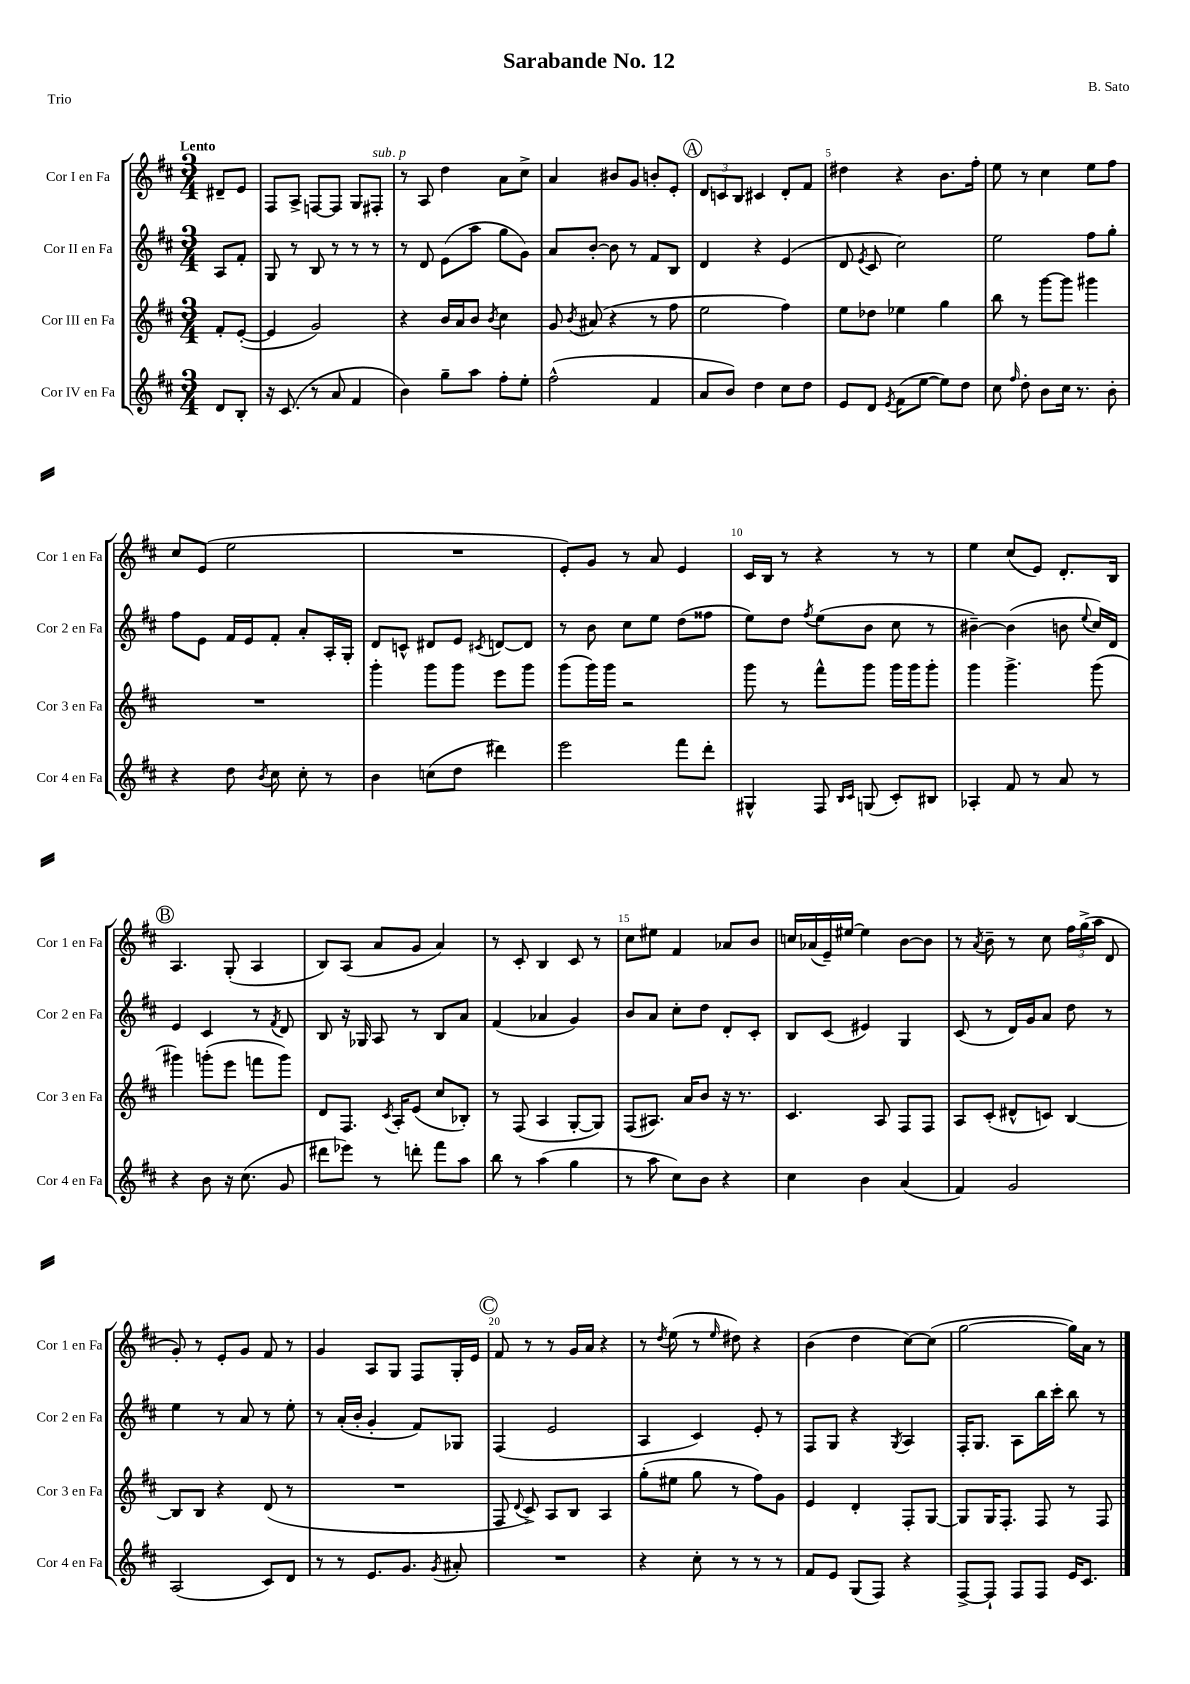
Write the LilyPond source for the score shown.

\header { title = "Sarabande No. 12" composer = "B. Sato" piece = "Trio" }
<<
\new StaffGroup <<
\new Staff = "s0" \with { instrumentName = "Cor I en Fa" shortInstrumentName = "Cor 1 en Fa" } {
    \clef treble \key d \major \numericTimeSignature \time 3/4 \partial 4 \tempo "Lento"
    \autoBeamOff dis'8[-- e'8] |
    fis8[ a8]-> f8[~ f8] g8[ fis8]-.^\markup { \italic "sub. p" } |
    r8 a8 d''4 a'8[ cis''8]-> |
    a'4 bis'8[ g'8] b'8[-. e'8]-. |
    \mark \markup { \circle "A" } \tuplet 3/2 { d'8[ c'8 b8] } cis'4 d'8[-. fis'8] |
    dis''4 r4 b'8.[ fis''16]-. |
    e''8 r8 cis''4 e''8[ fis''8] |
    cis''8[ e'8]( e''2 |
    R2. |
    e'8[-.) g'8] r8 a'8 e'4 |
    cis'16[ b16] r8 r4 r8 r8 |
    e''4 cis''8[( e'8]) d'8.[-. b16] |
    \mark \markup { \circle "B" } a4. g8-.( a4 |
    b8[) a8]( a'8[ g'8] a'4) |
    r8 cis'8-. b4 cis'8 r8 |
    cis''8[ eis''8] fis'4 aes'8[ b'8] |
    c''16[ aes'16( e'16--) eis''16]~ eis''4 b'8[~ b'8] |
    r8 \acciaccatura { a'8 } b'8-- r8 cis''8 \tuplet 3/2 { fis''16[ g''16->( a''16] } d'8 |
    g'8-.) r8 e'8[-. g'8] fis'8 r8 |
    g'4 a8[ g8] fis8[ g16-. e'16] |
    \mark \markup { \circle "C" } fis'8 r8 r8 g'16[ a'16] r4 |
    r8 \acciaccatura { d''8 } e''8( r8 \grace { e''16 } dis''8) r4 |
    b'4( d''4 cis''8[~) cis''8]( |
    g''2~ g''16[) a'16] r8 \bar "|." |
}
\new Staff = "s1" \with { instrumentName = "Cor II en Fa" shortInstrumentName = "Cor 2 en Fa" } {
    \clef treble \key d \major \numericTimeSignature \time 3/4 \partial 4
    \autoBeamOff a8[ fis'8]-. |
    g8 r8 b8 r8 r8 r8 |
    r8 d'8 e'8[( a''8] g''8[ g'8]) |
    a'8[ b'8]~-. b'8 r8 fis'8[ b8] |
    \mark \markup { \circle "A" } d'4 r4 e'4( |
    d'8 \acciaccatura { e'8 } cis'8 cis''2) |
    e''2 fis''8[ g''8]-. |
    fis''8[ e'8] fis'16[ e'16 fis'8]-. a'8[-. a16-. g16]-. |
    d'8[ c'8]-^ dis'8[ e'8] \acciaccatura { cis'8 } d'8[~ d'8] |
    r8 b'8 cis''8[ e''8] d''8[( fisis''8] |
    e''8[) d''8] \acciaccatura { fis''8 } e''8[( b'8] cis''8 r8 |
    bis'4~--) bis'4( b'8 \appoggiatura { e''8 } cis''16[) d'16] |
    \mark \markup { \circle "B" } e'4 cis'4 r8 \acciaccatura { fis'8 } d'8 |
    b8 r16 ges16 a8 r8 b8[ a'8] |
    fis'4( aes'4 g'4) |
    b'8[ a'8] cis''8[-. d''8] d'8[-. cis'8]-. |
    b8[ cis'8]( eis'4) g4 |
    cis'8( r8 d'16[) g'16 a'8] d''8 r8 |
    e''4 r8 a'8 r8 e''8-. |
    r8 a'16[-.( b'16]-. g'4-. fis'8[) ges8] |
    \mark \markup { \circle "C" } fis4( e'2 |
    a4 cis'4) e'8-. r8 |
    fis8[ g8] r4 \acciaccatura { g8 } a4 |
    fis16[-. g8.] a8[ b''16 cis'''16]-. b''8 r8 \bar "|." |
}
\new Staff = "s2" \with { instrumentName = "Cor III en Fa" shortInstrumentName = "Cor 3 en Fa" } {
    \clef treble \key d \major \numericTimeSignature \time 3/4 \partial 4
    \autoBeamOff fis'8[-. e'8]~-.( |
    e'4 g'2) |
    r4 b'16[ a'16 b'8] \acciaccatura { b'8 } cis''4 |
    g'8 \acciaccatura { b'8 } ais'8( r4 r8 fis''8 |
    \mark \markup { \circle "A" } e''2 fis''4) |
    e''8[ des''8] ees''4 g''4 |
    b''8 r8 g'''8[~ g'''8] gis'''4 |
    R2. |
    g'''4-. g'''8[ g'''8] e'''8[ g'''8] |
    g'''8[( g'''16) g'''16] r2 |
    g'''8 r8 fis'''8[-^ g'''8] g'''16[ g'''16 g'''8]-. |
    g'''4 g'''4.-> g'''8( |
    \mark \markup { \circle "B" } gis'''4) g'''8[-.( e'''8] f'''8[ g'''8]) |
    d'8[ fis8.] \acciaccatura { cis'8 } a16[-. e'8]( cis''8[ bes8]-.) |
    r8 fis8( a4 g8[~-. g8]) |
    fis8[( ais8.]) a'16[ b'8] r16 r8. |
    cis'4. a8 fis8[ fis8] |
    a8[ cis'8]-.( dis'8[-^ c'8]) b4~ |
    b8[ b8] r4 d'8( r8 |
    R2. |
    \mark \markup { \circle "C" } fis8 \appoggiatura { d'8 } cis'8->) a8[ b8] a4 |
    g''8[-.( eis''8] g''8 r8 fis''8[) g'8] |
    e'4 d'4-. fis8[-. g8]~ |
    g8[ g16 fis8.]-. fis8 r8 fis8 \bar "|." |
}
\new Staff = "s3" \with { instrumentName = "Cor IV en Fa" shortInstrumentName = "Cor 4 en Fa" } {
    \clef treble \key d \major \numericTimeSignature \time 3/4 \partial 4
    \autoBeamOff d'8[ b8]-. |
    r16 cis'8.( r8 a'8 fis'4 |
    b'4) g''8[-- a''8] fis''8[-. e''8]-. |
    fis''2-^( fis'4 |
    \mark \markup { \circle "A" } a'8[ b'8]) d''4 cis''8[ d''8] |
    e'8[ d'8] \acciaccatura { e'8 } fis'8[( e''8]~ e''8[) d''8] |
    cis''8 \grace { fis''16 } d''8-. b'8[ cis''16] r8. b'8-. |
    r4 d''8 \acciaccatura { b'8 } cis''8 cis''8-. r8 |
    b'4 c''8[( d''8] dis'''4) |
    e'''2 fis'''8[ d'''8]-. |
    gis4-^ fis8 \grace { b16[ cis'16] } g8( cis'8[-.) bis8] |
    aes4-. fis'8 r8 a'8 r8 |
    \mark \markup { \circle "B" } r4 b'8 r16 cis''8.( g'8 |
    dis'''8[ ees'''8]) r8 d'''8-. fis'''8[ a''8] |
    b''8 r8 a''4( g''4 |
    r8 a''8 cis''8[) b'8] r4 |
    cis''4 b'4 a'4( |
    fis'4) g'2 |
    a2( cis'8[) d'8] |
    r8 r8 e'8.[ g'8.] \acciaccatura { g'8 } ais'8-. |
    \mark \markup { \circle "C" } R2. |
    r4 cis''8-. r8 r8 r8 |
    fis'8[ e'8] g8[( fis8]) r4 |
    fis8[~-> fis8]-! fis8[ fis8] e'16[ cis'8.] \bar "|." |
}
>>
>>
\layout { \context { \Score \override BarNumber.break-visibility = ##(#f #t #t) barNumberVisibility = #(every-nth-bar-number-visible 5) } }
